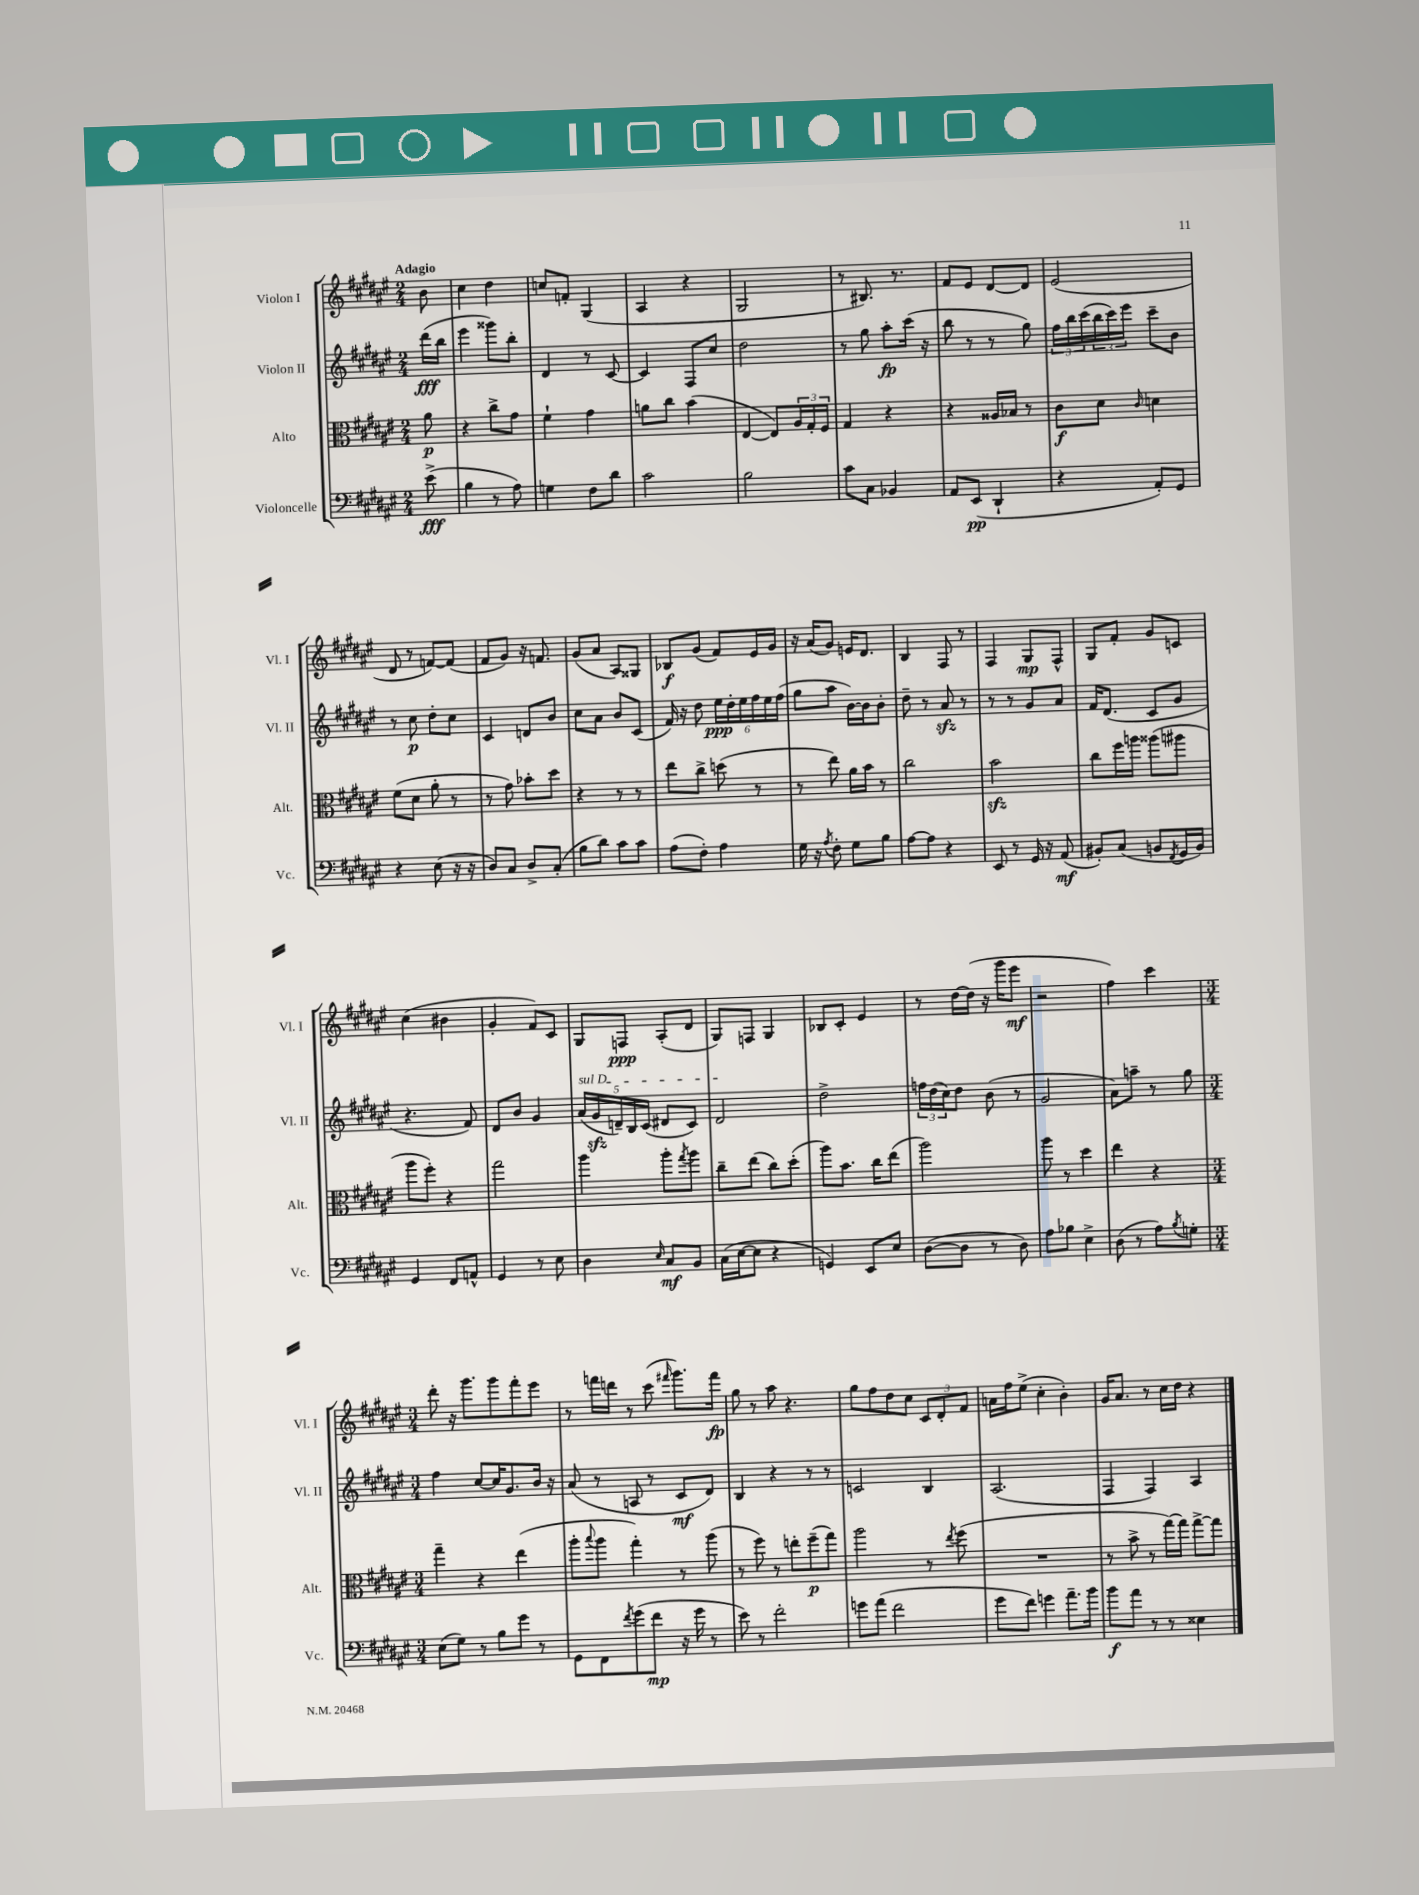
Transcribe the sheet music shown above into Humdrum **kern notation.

**kern	**dynam	**kern	**dynam	**kern	**dynam	**kern	**dynam
*part4	*part4	*part3	*part3	*part2	*part2	*part1	*part1
*staff4	*staff4	*staff3	*staff3	*staff2	*staff2	*staff1	*staff1
*I"Violoncelle	*	*I"Alto	*	*I"Violon II	*	*I"Violon I	*
*I'Vc.	*	*I'Alt.	*	*I'Vl. II	*	*I'Vl. I	*
*clefF4	*	*clefC3	*	*clefG2	*	*clefG2	*
*k[f#c#g#d#a#e#]	*	*k[f#c#g#d#a#e#]	*	*k[f#c#g#d#a#e#]	*	*k[f#c#g#d#a#e#]	*
*M2/4	*	*M2/4	*	*M2/4	*	*M2/4	*
=	=	=	=	=	=	=	=
!	!	!	!	!	!	!LO:TX:a:B:t=Adagio	!
(8e#^\	fff	8a#\	p	(16ddd#\LL	fff	8b\	.
.	.	.	.	16bb\JJ	.	.	.
=1	=1	=1	=1	=1	=1	=1	=1
4B\	.	4r	.	4eee#\	.	4cc#\	.
8r	.	8cc#^\L	.	8ggg##X\L)	.	4dd#\	.
8A#\)	.	8g#\J	.	8bb'\J	.	.	.
=2	=2	=2	=2	=2	=2	=2	=2
4Gn\	.	4f#`\	.	4d#/	.	8ccn/L	.
.	.	.	.	.	.	8fn'/J	.
8F#\L	.	4g#\	.	8r	.	(4G#/	.
8d#\J	.	.	.	[8c#/	.	.	.
=3	=3	=3	=3	=3	=3	=3	=3
2c#\	.	8an\L	.	4c#/]	.	4A#/	.
.	.	8cc#\J	.	.	.	.	.
.	.	(4b\	.	8F#/L	.	4r	.
.	.	.	.	8cc#/J	.	.	.
=4	=4	=4	=4	=4	=4	=4	=4
2B\	.	[4E#/	.	2dd#\	.	2G#/	.
.	.	8E#/L])	.	.	.	.	.
.	.	24A#/L	.	.	.	.	.
.	.	24G#'/	.	.	.	.	.
.	.	24F#/JJ	.	.	.	.	.
=5	=5	=5	=5	=5	=5	=5	=5
8c#\L	.	4G#/	.	8r	.	8r	.
8C#\J	.	.	.	8gg#\	.	8.B#X/)	.
4BB-X/	.	4r	.	8aa#'\L	fp	.	.
.	.	.	.	.	.	8.r	.
.	.	.	.	(16ccc#\Jk	.	.	.
.	.	.	.	16r	.	.	.
=6	=6	=6	=6	=6	=6	=6	=6
8AA#/L	.	4r	.	8bb\	.	8f#/L	.
(8EE#/J	pp	.	.	8r	.	8e#/J	.
4DD#`/	.	16A##X/LL	.	8r	.	[8d#/L	.
.	.	16B-X/JJ	.	.	.	.	.
.	.	8r	.	8gg#\)	.	8d#/J]	.
=7	=7	=7	=7	=7	=7	=7	=7
4r	.	8c#\L	f	24ff#\LL	.	(2e#/	.
.	.	.	.	24bb\	.	.	.
.	.	.	.	(24ccc#\	.	.	.
.	.	8d#\J	.	24bb\	.	.	.
.	.	.	.	24ccc#\)	.	.	.
.	.	.	.	24eee#\JJ	.	.	.
.	.	16qqc#/	.	.	.	.	.
8AA#'/L)	.	4dn\	.	8ccc#~\L	.	.	.
8GG#/J	.	.	.	8b\J	.	.	.
!!LO:LB:g=z
=8	=8	=8	=8	=8	=8	=8	=8
4r	.	(8f#\L	.	8r	.	8d#/	.
.	.	8d#\J	.	8cc#\	p	8r	.
(8E#\	.	8a#'\	.	8dd#'\L	.	[8fn/L)	.
16r	.	8r	.	8cc#\J	.	(8f/J]	.
16r	.	.	.	.	.	.	.
=9	=9	=9	=9	=9	=9	=9	=9
8D#/L)	.	8r	.	4c#/	.	8f#/L	.
8C#/J	.	8g#\)	.	.	.	8g#/J)	.
8D#^/L	.	8b-X'\L	.	8dn/L	.	16r	.
.	.	.	.	.	.	8.fn/	.
(8C#'/J	.	8dd#\J	.	8b/J	.	.	.
=10	=10	=10	=10	=10	=10	=10	=10
8B\L	.	4r	.	8cc#\L	.	(8g#/L	.
8d#\J)	.	.	.	8a#\J	.	8a#/J	.
8c#\L	.	8r	.	8b/L	.	8A#/L)	.
8c#\J	.	8r	.	(8c#/J	.	8G##X/J	.
=11	=11	=11	=11	=11	=11	=11	=11
(8A#\L	.	8ee#\L	.	16f#/)	.	8B-X/L	f
.	.	.	.	16r	.	.	.
8F#'\J)	.	8cc#^\J	.	8dd#\	.	(8g#/J	.
4A#\	.	(8ddn\	.	24ee#\LL	ppp	8f#/L)	.
.	.	.	.	24dd#'\	.	.	.
.	.	.	.	24ee#\	.	.	.
.	.	8r	.	24ff#\	.	16e#/L	.
.	.	.	.	24ee#\	.	.	.
.	.	.	.	.	.	16g#/JJ	.
.	.	.	.	(24ff#\JJ	.	.	.
=12	=12	=12	=12	=12	=12	=12	=12
16G#\	.	8r	.	8gg#\L	.	16r	.
16r	.	.	.	.	.	(16a#/KL	.
8qA#/	.	.	.	.	.	.	.
8F#'\	.	8ee#\)	.	8aa#\J	.	8g#/J)	.
8G#\L	.	16a#\LL	.	[16b\LL)	.	16en/KL	.
.	.	16b\JJ	.	16b\J]	.	8.d#/J	.
8B\J	.	8r	.	8b'\J	.	.	.
=13	=13	=13	=13	=13	=13	=13	=13
[8A#\L	.	2cc#\	.	8dd#~\	.	4B/	.
8A#\J]	.	.	.	8r	.	.	.
4r	.	.	.	8a#zz/	.	8F#/	.
.	.	.	.	8r	.	8r	.
=14	=14	=14	=14	=14	=14	=14	=14
8EE#/	.	2bzz\	.	8r	.	4F#/	.
8r	.	.	.	8r	.	.	.
16GG#/	.	.	.	8g#/L	.	8G#/L	mp
16r	.	.	.	.	.	.	.
(8AA#/	mf	.	.	8a#/J	.	8F#^^/J	.
=15	=15	=15	=15	=15	=15	=15	=15
8BB#X'/L)	.	8cc#\L	.	16f#/KL	.	8G#/L	.
.	.	.	.	(8.d#/J	.	.	.
(8C#/J	.	16ff#\L	.	.	.	8f#'/J	.
.	.	16aan\JJ	.	.	.	.	.
8BBn/L	.	(8aa##X\L	.	8c#/L	.	8g#/L	.
8qFF#/	.	.	.	.	.	.	.
16GG#/L	.	8aa#X\J	.	8g#/J	.	8cn/J	.
16BB/JJ)	.	.	.	.	.	.	.
!!LO:LB:g=z
=16	=16	=16	=16	=16	=16	=16	=16
4GG#/	.	8aa#\L	.	4.r	.	(4cc#\	.
.	.	8ff#'\J)	.	.	.	.	.
8FF#/L	.	4r	.	.	.	4b#X\	.
8AAn^^/J	.	.	.	8f#/)	.	.	.
=17	=17	=17	=17	=17	=17	=17	=17
4GG#/	.	2gg#\	.	8d#/L	.	4g#'/	.
.	.	.	.	8b/J	.	.	.
8r	.	.	.	4g#/	.	8f#/L)	.
8E#\	.	.	.	.	.	8c#/J	.
=18	=18	=18	=18	=18	=18	=18	=18
!	!	!	!	!LO:TX:a:i:t=sul D	!	!	!
4D#\	.	4aa#\	.	(20a#/LL	.	8G#/L	.
.	.	.	.	20g#zz/	.	.	.
.	.	.	.	20dn~/)	.	.	.
.	.	.	.	.	.	8Fn/J	ppp
.	.	.	.	20B/	.	.	.
.	.	.	.	(20c#/JJ	.	.	.
16qqE#/	.	.	.	.	.	.	.
8C#/L	mf	8aa#'\L	.	8d#X/L	.	(8A#'/L	.
.	.	8qgg#/	.	.	.	.	.
8BB/J	.	8aa#\J	.	8c#/J)	.	8d#/J	.
=19	=19	=19	=19	=19	=19	=19	=19
(16C#\LL	.	8cc#~\L	.	2d#/	.	8G#/L)	.
[16E#\J	.	.	.	.	.	.	.
8E#\J]	.	(8ee#\J	.	.	.	8Fn/J	.
4r	.	8cc#\L)	.	.	.	4G#/	.
.	.	(8dd#'\J	.	.	.	.	.
=20	=20	=20	=20	=20	=20	=20	=20
4GGn/)	.	8aa#\L)	.	2dd#^\	.	8B-X/L	.
.	.	8.b\J	.	.	.	8c#'/J	.
8EE#/L	.	.	.	.	.	4e#/	.
.	.	16cc#\KL	.	.	.	.	.
8E#/J	.	(8ee#\J	.	.	.	.	.
=21	=21	=21	=21	=21	=21	=21	=21
([8D#\L	.	2aa#\)	.	24ffn\LL	.	8r	.
.	.	.	.	(24dd#\	.	.	.
.	.	.	.	24cc#\J)	.	.	.
8D#\J]	.	.	.	8dd#\J	.	[16dd#\LL	.
.	.	.	.	.	.	(16dd#\JJ]	.
8r	.	.	.	(8b\	.	16r	.
.	.	.	.	.	.	16ggg#\KL	.
8D#\)	.	.	.	8r	.	8eee#\J	mf
=22	=22	=22	=22	=22	=22	=22	=22
8A#\L	.	8aa#\	.	2g#/	.	2r	.
8B-X\J	.	8r	.	.	.	.	.
4E#^\	.	4dd#\	.	.	.	.	.
=23	=23	=23	=23	=23	=23	=23	=23
(8D#\	.	4ee#\	.	8a#\L)	.	4ff#\)	.
8r	.	.	.	8aan~\J	.	.	.
8A#\L)	.	4r	.	8r	.	4ccc#\	.
8qB/	.	.	.	.	.	.	.
8Gn'\J	.	.	.	8gg#\	.	.	.
!!LO:LB:g=z
=24	=24	=24	=24	=24	=24	=24	=24
*M3/4	*	*M3/4	*	*M3/4	*	*M3/4	*
(8E#\L	.	4gg#~\	.	4ff#\	.	8ddd#'\	.
8G#\J)	.	.	.	.	.	16r	.
.	.	.	.	.	.	8.ggg#\L	.
8r	.	4r	.	[8cc#/L	.	.	.
8B\L	.	.	.	16cc#/K]	.	8ggg#\	.
.	.	.	.	8.g#/	.	.	.
8g#\J	.	(4ee#\	.	.	.	8fff#'\	.
8r	.	.	.	16b/Jk	.	8eee#\J	.
.	.	.	.	16r	.	.	.
=25	=25	=25	=25	=25	=25	=25	=25
8GG#\L	.	8aa#'\L	.	(8a#/	.	8r	.
.	.	8qqbb/	.	.	.	.	.
8FF#\	.	8aa#\J	.	8r	.	16fffn\LL	.
.	.	.	.	.	.	16dddn\JJ	.
8qf#/	.	.	.	.	.	.	.
(8g#\	.	4gg#'\)	.	8An/	.	8r	.
8f#\J	mp	.	.	8r	.	(8ccc#\	.
.	.	.	.	.	.	16qqfff#X/	.
16r	.	8r	.	8c#/L	mf	8.ggg#\L)	.
16g#\	.	.	.	.	.	.	.
8r	.	(8aa#\	.	8d#/J)	.	.	.
.	.	.	.	.	.	16fff#\Jk	fp
=26	=26	=26	=26	=26	=26	=26	=26
8e#\)	.	8r	.	4B/	.	8gg#\	.
8r	.	8ff#\)	.	.	.	8r	.
2f#'\	.	8r	.	4r	.	8aa#\	.
.	.	8een'\L	.	.	.	4.r	.
.	.	(8ff#~\	p	8r	.	.	.
.	.	8gg#\J)	.	8r	.	.	.
=27	=27	=27	=27	=27	=27	=27	=27
8gn\L	.	2aa#\	.	2cn/	.	8gg#\L	.
(8a#\J	.	.	.	.	.	8ff#\	.
2f#\	.	.	.	.	.	8dd#\	.
.	.	.	.	.	.	8cc#\J	.
.	.	8r	.	4B/	.	12c#/L	.
.	.	.	.	.	.	12d#'/	.
.	.	8qee#/	.	.	.	.	.
.	.	(8ff#\	.	.	.	.	.
.	.	.	.	.	.	12f#/J	.
=28	=28	=28	=28	=28	=28	=28	=28
8g#\L	.	2.r	.	(2.A#/	.	16an\LL	.
.	.	.	.	.	.	16ff#\J	.
8f#\J)	.	.	.	.	.	(8ee#^\J	.
4gn\	.	.	.	.	.	4cc#'\	.
8.a#~\L	.	.	.	.	.	4b'\)	.
16b\Jk	.	.	.	.	.	.	.
=29	=29	=29	=29	=29	=29	=29	=29
8b\L	f	8r	.	4F#/	.	16g#/KL	.
.	.	.	.	.	.	8.a#/J	.
8a#\J	.	8b^\	.	.	.	.	.
8r	.	8r	.	4F#/)	.	8r	.
8r	.	[16gg#\LL)	.	.	.	16cc#\LL	.
.	.	16gg#\JJ]	.	.	.	16dd#\JJ	.
4E##X\	.	[8gg#^\L	.	4A#/	.	4r	.
.	.	8gg#\J]	.	.	.	.	.
==	==	==	==	==	==	==	==
*-	*-	*-	*-	*-	*-	*-	*-
